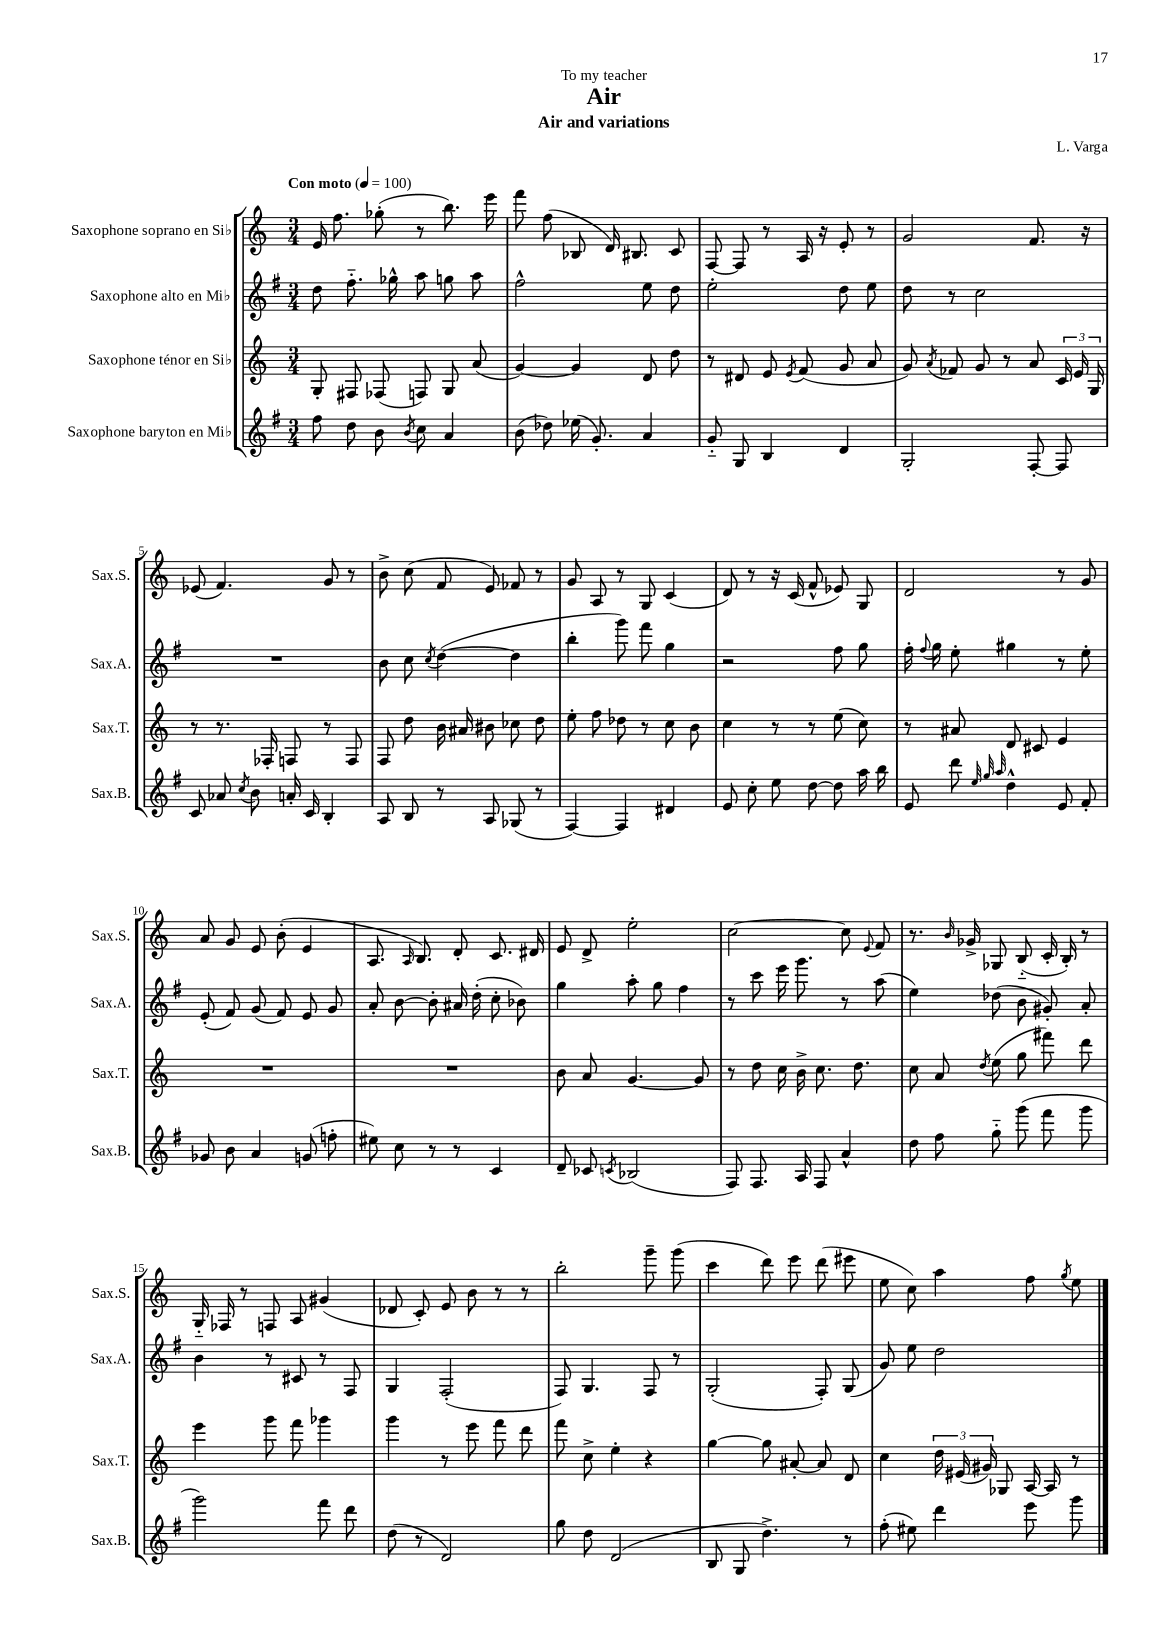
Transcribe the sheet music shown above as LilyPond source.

\header { title = "Air" composer = "L. Varga" subtitle = "Air and variations" dedication = "To my teacher" }
<<
\new StaffGroup <<
\new Staff = "s0" \with { instrumentName = "Saxophone soprano en Sib" shortInstrumentName = "Sax.S." } {
    \clef treble \key c \major \numericTimeSignature \time 3/4 \tempo "Con moto" 4 = 100
    \autoBeamOff e'16 f''8. ges''8-.( r8 b''8.) e'''16 |
    f'''8 f''8( bes8 d'16) bis8. c'8 |
    f8~ f8 r8 a16 r16 e'8-. r8 |
    g'2 f'8. r16 |
    ees'8( f'4.) g'8 r8 |
    b'8-> c''8( f'8 e'8) fes'8 r8 |
    g'8 a8 r8 g8 c'4( |
    d'8) r8 r16 c'16( f'8-^ ees'8) g8 |
    d'2 r8 g'8 |
    a'8 g'8 e'8 b'8-.( e'4 |
    a8. \grace { a16 } b8.) d'8-. c'8. dis'16 |
    e'8 d'8-> e''2-. |
    c''2~ c''8 \appoggiatura { e'8 } f'8 |
    r8. \grace { b'16 } ges'16-> ges8 b8-_( c'16-. b16-.) r8 |
    g16-_ fes16 r8 f8 a8 gis'4( |
    des'8 c'8-.) e'8 b'8 r8 r8 |
    b''2-. g'''8-- g'''8( |
    c'''4 d'''8) e'''8 d'''8( eis'''8 |
    e''8 c''8) a''4 f''8 \acciaccatura { g''8 } e''8 \bar "|." |
}
\new Staff = "s1" \with { instrumentName = "Saxophone alto en Mib" shortInstrumentName = "Sax.A." } {
    \clef treble \key g \major \numericTimeSignature \time 3/4
    \autoBeamOff d''8 fis''8.-_ ges''16-^ a''8 g''8 a''8 |
    fis''2-^ e''8 d''8 |
    e''2-. d''8 e''8 |
    d''8 r8 c''2 |
    R2. |
    b'8 c''8 \acciaccatura { c''8 } d''4~( d''4 |
    b''4-. g'''8) fis'''8 g''4 |
    r2 fis''8 g''8 |
    fis''16-. \appoggiatura { fis''8 } g''16 e''8-. gis''4 r8 e''8-. |
    e'8-.( fis'8) g'8( fis'8) e'8 g'8 |
    a'8-. b'8~ b'8-. ais'16 d''16-.( c''8-. bes'8) |
    g''4 a''8-. g''8 fis''4 |
    r8 c'''8 e'''16 g'''8. r8 a''8( |
    e''4) des''8( b'8 gis'8-.) a'8-. |
    b'4 r8 cis'8 r8 fis8 |
    g4 fis2-.( |
    fis8) g4. fis8 r8 |
    g2-.( fis8-.) g8( |
    g'8) e''8 d''2 \bar "|." |
}
\new Staff = "s2" \with { instrumentName = "Saxophone ténor en Sib" shortInstrumentName = "Sax.T." } {
    \clef treble \key c \major \numericTimeSignature \time 3/4
    \autoBeamOff g8-. fis8 fes8( f8) g8 a'8( |
    g'4~) g'4 d'8 d''8 |
    r8 dis'8 e'8 \acciaccatura { e'8 } f'8( g'8 a'8 |
    g'8) \acciaccatura { a'8 } fes'8 g'8 r8 a'8 \tuplet 3/2 { c'16 e'16 g16 } |
    r8 r8. fes16-. f8 r8 f8 |
    f8 d''8 b'16 ais'16 bis'8 ces''8 d''8 |
    e''8-. f''8 des''8 r8 c''8 b'8 |
    c''4 r8 r8 e''8( c''8) |
    r8 ais'8 d'8 cis'8 e'4 |
    R2. |
    R2. |
    b'8 a'8 g'4.~ g'8 |
    r8 d''8 c''16 b'16-> c''8. d''8. |
    c''8 a'8 \acciaccatura { d''8 } e''8( g''8 fis'''8) d'''8 |
    e'''4 g'''8 f'''8 ges'''4 |
    g'''4 r8 e'''8 f'''8 d'''8 |
    f'''8 c''8-> e''4-. r4 |
    g''4~ g''8 ais'8~-. ais'8 d'8 |
    c''4 \tuplet 3/2 { d''16 eis'16( gis'16) } ges8 a16~ a16 r8 \bar "|." |
}
\new Staff = "s3" \with { instrumentName = "Saxophone baryton en Mib" shortInstrumentName = "Sax.B." } {
    \clef treble \key g \major \numericTimeSignature \time 3/4
    \autoBeamOff fis''8 d''8 b'8 \acciaccatura { b'8 } c''8 a'4 |
    b'8( des''8) ees''16( g'8.-.) a'4 |
    g'8-_ g8 b4 d'4 |
    g2-. fis8~-. fis8 |
    c'8 aes'8 \acciaccatura { c''8 } b'8 a'16-. c'16 b4-. |
    a8 b8 r8 a8 ges8( r8 |
    fis4~) fis4 dis'4 |
    e'8 c''8-. e''8 d''8~ d''8 a''16 b''16 |
    e'8 d'''8 \grace { e''32 g''32 a''32 } d''4-^ e'8 fis'8-. |
    ges'8 b'8 a'4 g'8( f''8-. |
    eis''8) c''8 r8 r8 c'4 |
    d'8-- ces'8 \acciaccatura { c'8 } bes2( |
    fis8) fis8. a16 fis8 a'4-^ |
    d''8 fis''8 g''8-_ g'''8( fis'''8 g'''8 |
    g'''2) fis'''8 d'''8 |
    d''8( r8 d'2) |
    g''8 d''8 d'2( |
    b8 g8 d''4.->) r8 |
    fis''8-.( eis''8) d'''4 e'''8 g'''8 \bar "|." |
}
>>
>>
